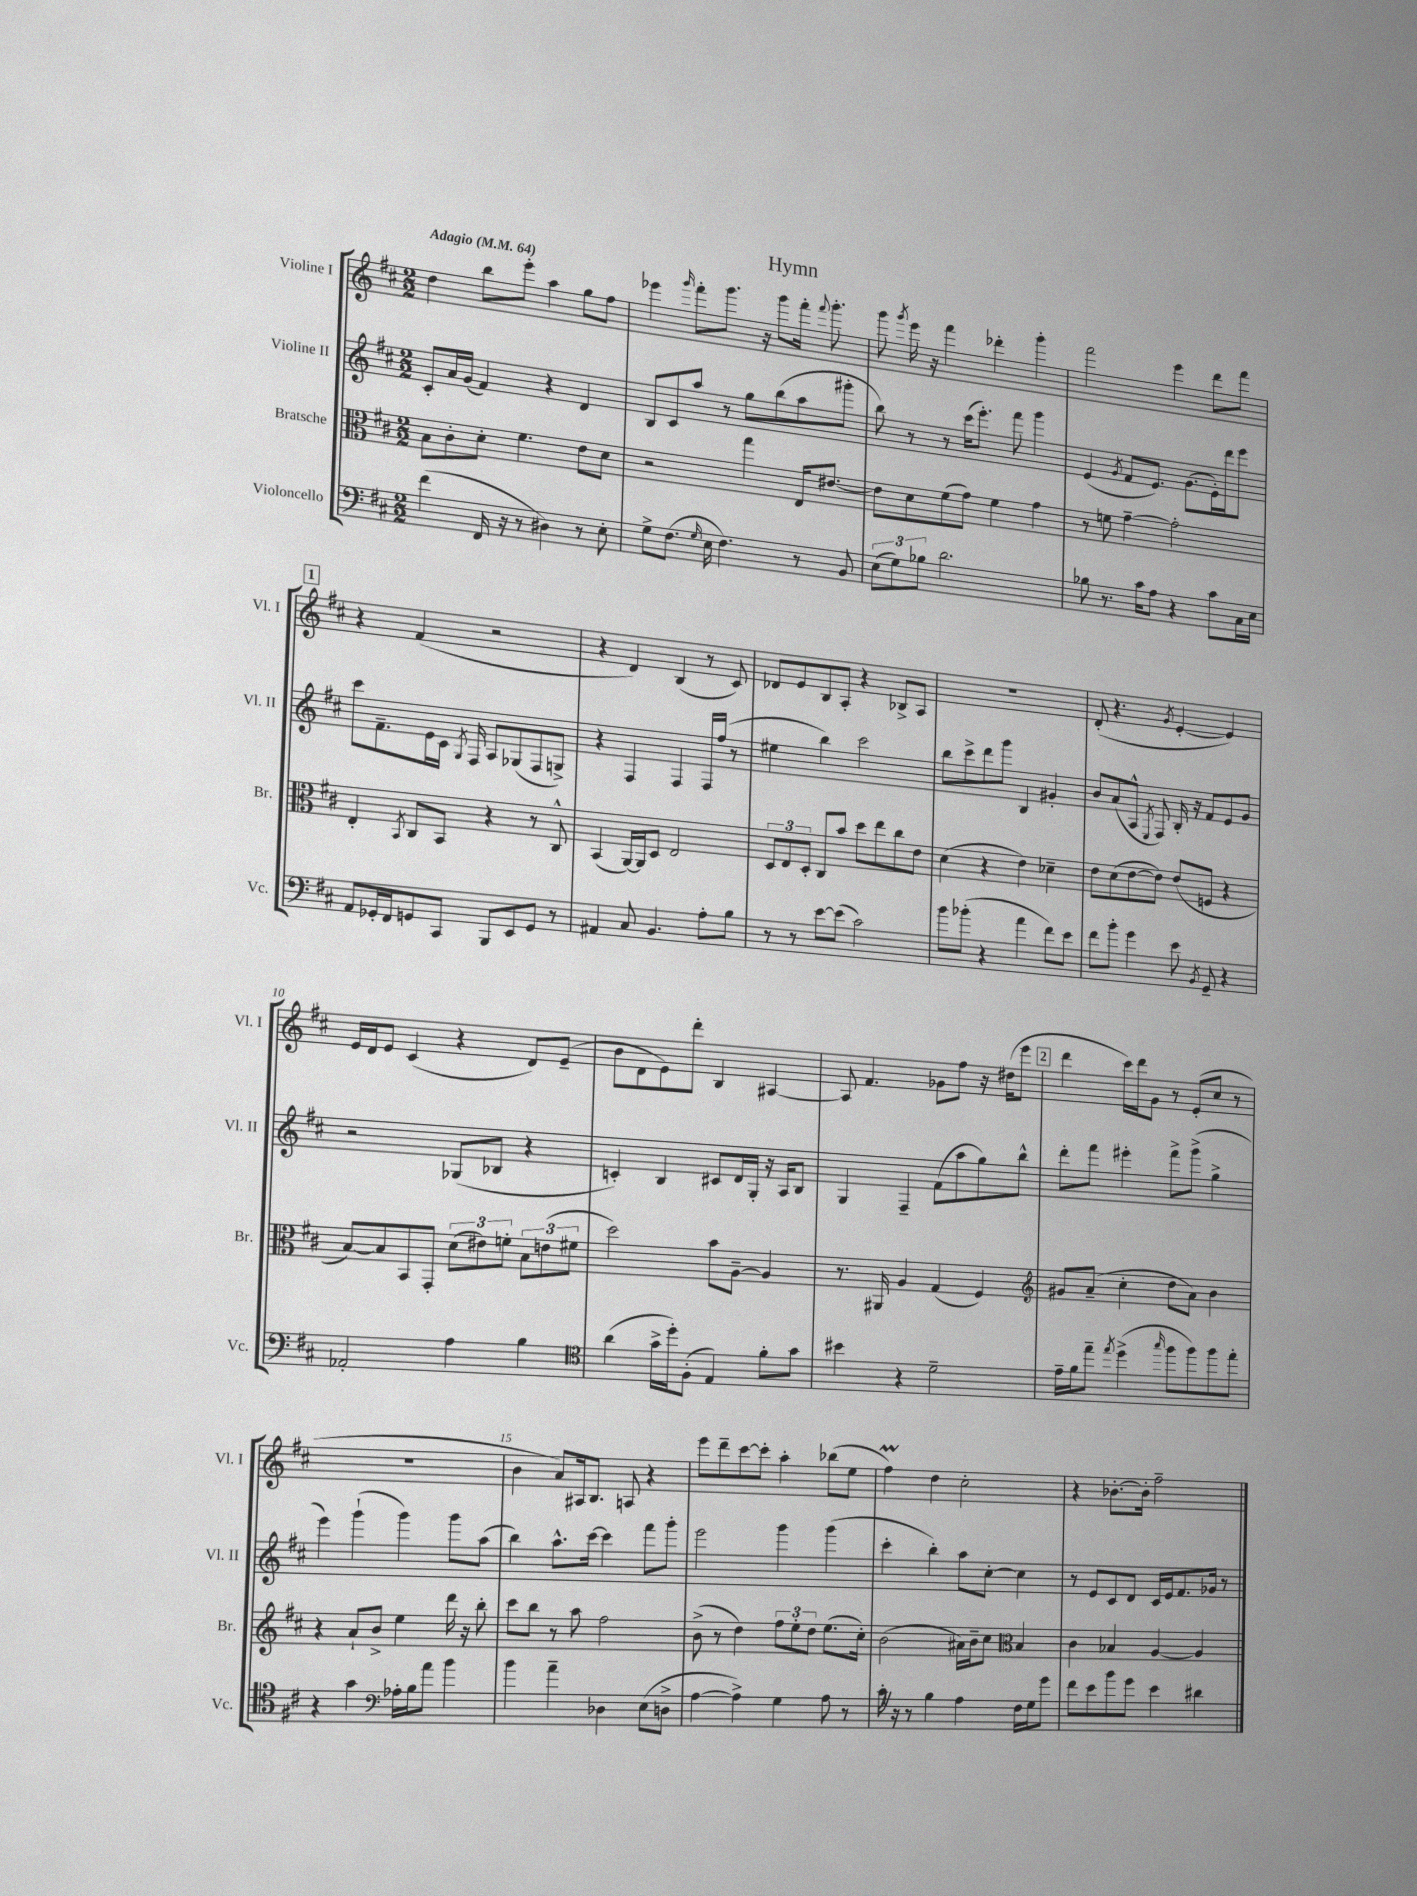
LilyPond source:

\header { title = "Hymn" }
<<
\new StaffGroup <<
\new Staff = "s0" \with { instrumentName = "Violine I" shortInstrumentName = "Vl. I" } {
    \clef treble \key d \major \numericTimeSignature \time 2/2 \tempo "Adagio" 4 = 64
    \autoBeamOff d''4 b''8[ e'''8]-. a''4 g''8[ fis''8] |
    ees'''4 \grace { g'''16 } fis'''8[-. g'''8.] r16 g'''8[ fis'''16]-. \appoggiatura { fis'''8 } g'''8.-. |
    g'''8 \acciaccatura { g'''8 } e'''16 r16 fis'''4 des'''4-. g'''4-. |
    fis'''2 e'''4 d'''8[ fis'''8] |
    \mark \markup { \box "1" } r4 fis'4( r2 |
    r4 d'4) b4( r8 cis'8) |
    des'8[ e'8 b8 a8]-. r4 bes8[-> a8] |
    R1 |
    d'8-.( r4. \acciaccatura { g'8 } e'4~-. e'4) |
    e'16[ d'16 e'8] cis'4( r4 d'8[) e'8]--( |
    b'8[ d'8 e'8) d'''8]-. b4 ais4~ |
    ais8 fis'4. ges'8[ fis''8] r16 dis''16[( e'''8] |
    \mark \markup { \box "2" } d'''4 cis'''16[) d'''16 g'8] r8 e'8[-.( cis''8] r8 |
    R1 |
    b'4 a'8[) ais16 b8.] a8 r4 |
    e'''8[ d'''8-- cis'''8~ cis'''8]-. a''4-. bes''8[( e''8] |
    fis''4\prall) d''4 cis''2-. |
    r4 bes'8.[~-. bes'16]-. fis''2-- \bar "|." |
}
\new Staff = "s1" \with { instrumentName = "Violine II" shortInstrumentName = "Vl. II" } {
    \clef treble \key d \major \numericTimeSignature \time 2/2
    \autoBeamOff cis'8[-. a'16 g'16]( fis'4) r4 d'4 |
    b8[ cis'8 a''8] r8 g''8[ b''8( a''8 gis'''8]-. |
    b''8) r8 r8 cis'''16[( e'''8.]-.) fis'''8 g'''4 |
    e'4( \acciaccatura { g'8 } fis'8[ e'8.]) g'8.[( e'16-.) d'''16 e'''8] |
    \mark \markup { \box "1" } cis'''8[ fis'8.-- e'16 cis'16] \acciaccatura { g8 } fis16 a8[ ges8( fis8 g8]->) |
    r4 fis4 fis4 fis16[ fis''16]( r8 |
    eis''4 b''4) cis'''2 |
    b''8[ cis'''8-> d'''8 g'''8] b4 gis'4-. |
    b'8[ a'8( a8]-^ \acciaccatura { e8 } fis8) b16-. r16 fis'8[ e'8 g'8] |
    r2 ges8[( bes8] r4 |
    c'4-.) b4 cis'8[ d'16 g16]-. r16 a16[ b8] |
    g4 fis4-- fis'8[( a''8 g''8) b''8]-^ |
    \mark \markup { \box "2" } d'''8[-. fis'''8] eis'''4-. fis'''8[-> g'''8]->( g''4-> |
    e'''4) g'''4-!( g'''4) g'''8[ a''8]( |
    b''4) a''8.[-^ cis'''16]~ cis'''4 fis'''8[ g'''8]-. |
    e'''2 g'''4 g'''4( |
    cis'''4-. b''4-.) a''8[ cis''8]~-. cis''4 |
    r8 e'8[ cis'8 d'8] cis'16[ e'16 fis'8. ges'16] r8 \bar "|." |
}
\new Staff = "s2" \with { instrumentName = "Bratsche" shortInstrumentName = "Br." } {
    \clef alto \key d \major \numericTimeSignature \time 2/2
    \autoBeamOff b8[ cis'8-. d'8]-. fis'4. e'8[ d'8] |
    r2 g''4 e16[ eis'8.]~ |
    eis'8[ d'8 fis'8( g'8]) fis'4 g'4 |
    r8 f'8 g'4~-- g'2-. |
    \mark \markup { \box "1" } e4-. \acciaccatura { b,8 } cis8[ b,8] r4 r8 cis8-^ |
    b,4( a,16[~) a,16 d8] e2 |
    \tuplet 3/2 { d8[ e8 d8]-. } cis8[ b'8] d''8[ e''8 cis''8 e'8] |
    d'4( r4 e'4) des'4-- |
    e'8[ d'8( e'8~ e'8]) e'8[( f8] r4 |
    b8[~) b8 b,8 g,8]-. \tuplet 3/2 { d'8[( eis'8) f'8]-. } \tuplet 3/2 { b8[ e'8( fis'8] } |
    d''2) b'8[ a8]~-- a4 |
    r8. ais,16 a4 g4( fis4) |
    \mark \markup { \box "2" } \clef treble gis'8[ a'8]--( cis''4-. d''8[ a'8]) b'4 |
    r4 a'8[-! b'8]-> e''4 d'''16 r16 b''8-. |
    cis'''8[ b''8] r8 a''8 fis''2 |
    b'8->( r8 d''4) \tuplet 3/2 { fis''8[ e''8-. d''8] } e''8.[( cis''16]-.) |
    b'2( ais'16[) b'16-- cis''8] \clef alto b4 |
    cis'4 bes4 a4~ a4 \bar "|." |
}
\new Staff = "s3" \with { instrumentName = "Violoncello" shortInstrumentName = "Vc." } {
    \clef bass \key d \major \numericTimeSignature \time 2/2
    \autoBeamOff fis'4( fis,16 r16 r8 dis4) r8 e8-. |
    g8[-> fis8.]( \grace { g16 } e16 fis4.) r8 b,8 |
    \tuplet 3/2 { e8[( g8) bes8] } d'2. |
    bes8 r8. cis'16[ a8] r4 cis'8[ cis16 e16] |
    \mark \markup { \box "1" } a,8[ ges,16-. fis,16 g,8 cis,8] b,,8[ e,8 g,8] r8 |
    ais,4 cis8 b,4. a8[-. b8] |
    r8 r8 e'8[~ e'8]( cis'2) |
    b'8[ bes'8]-.( r4 a'4 fis'8[) e'8] |
    fis'8[ b'8]-. g'4 e'8 \acciaccatura { b,8 } g,8-- r4 |
    aes,2-. a4 b4 |
    \clef tenor a'4( g'16[-> d''16-.) fis8]-.( e4) fis'8[-. g'8] |
    bis'4 r4 d'2-- |
    \mark \markup { \box "2" } e'16[-- fis'16 e''8]-- \acciaccatura { e''8 } d''4->( \grace { g''16 } fis''8[ fis''8) fis''8 e''8]-. |
    r4 g'4 \clef bass aes16[-. b16 a'8] b'4 |
    b'4 a'4-- des4 e8[( d8]-> |
    a4~ a4->) g4 a8 r8 |
    cis'16-. \once \override BreathingSign.text = \markup { \musicglyph "scripts.caesura.straight" } \breathe r16 r8 b4 a4 fis16[ g16 g'8] |
    fis'8[ e'8 b'8 g'8] e'4 dis'4 \bar "|." |
}
>>
>>
\layout { \context { \Score \override BarNumber.break-visibility = ##(#f #t #t) barNumberVisibility = #(every-nth-bar-number-visible 5) } }
